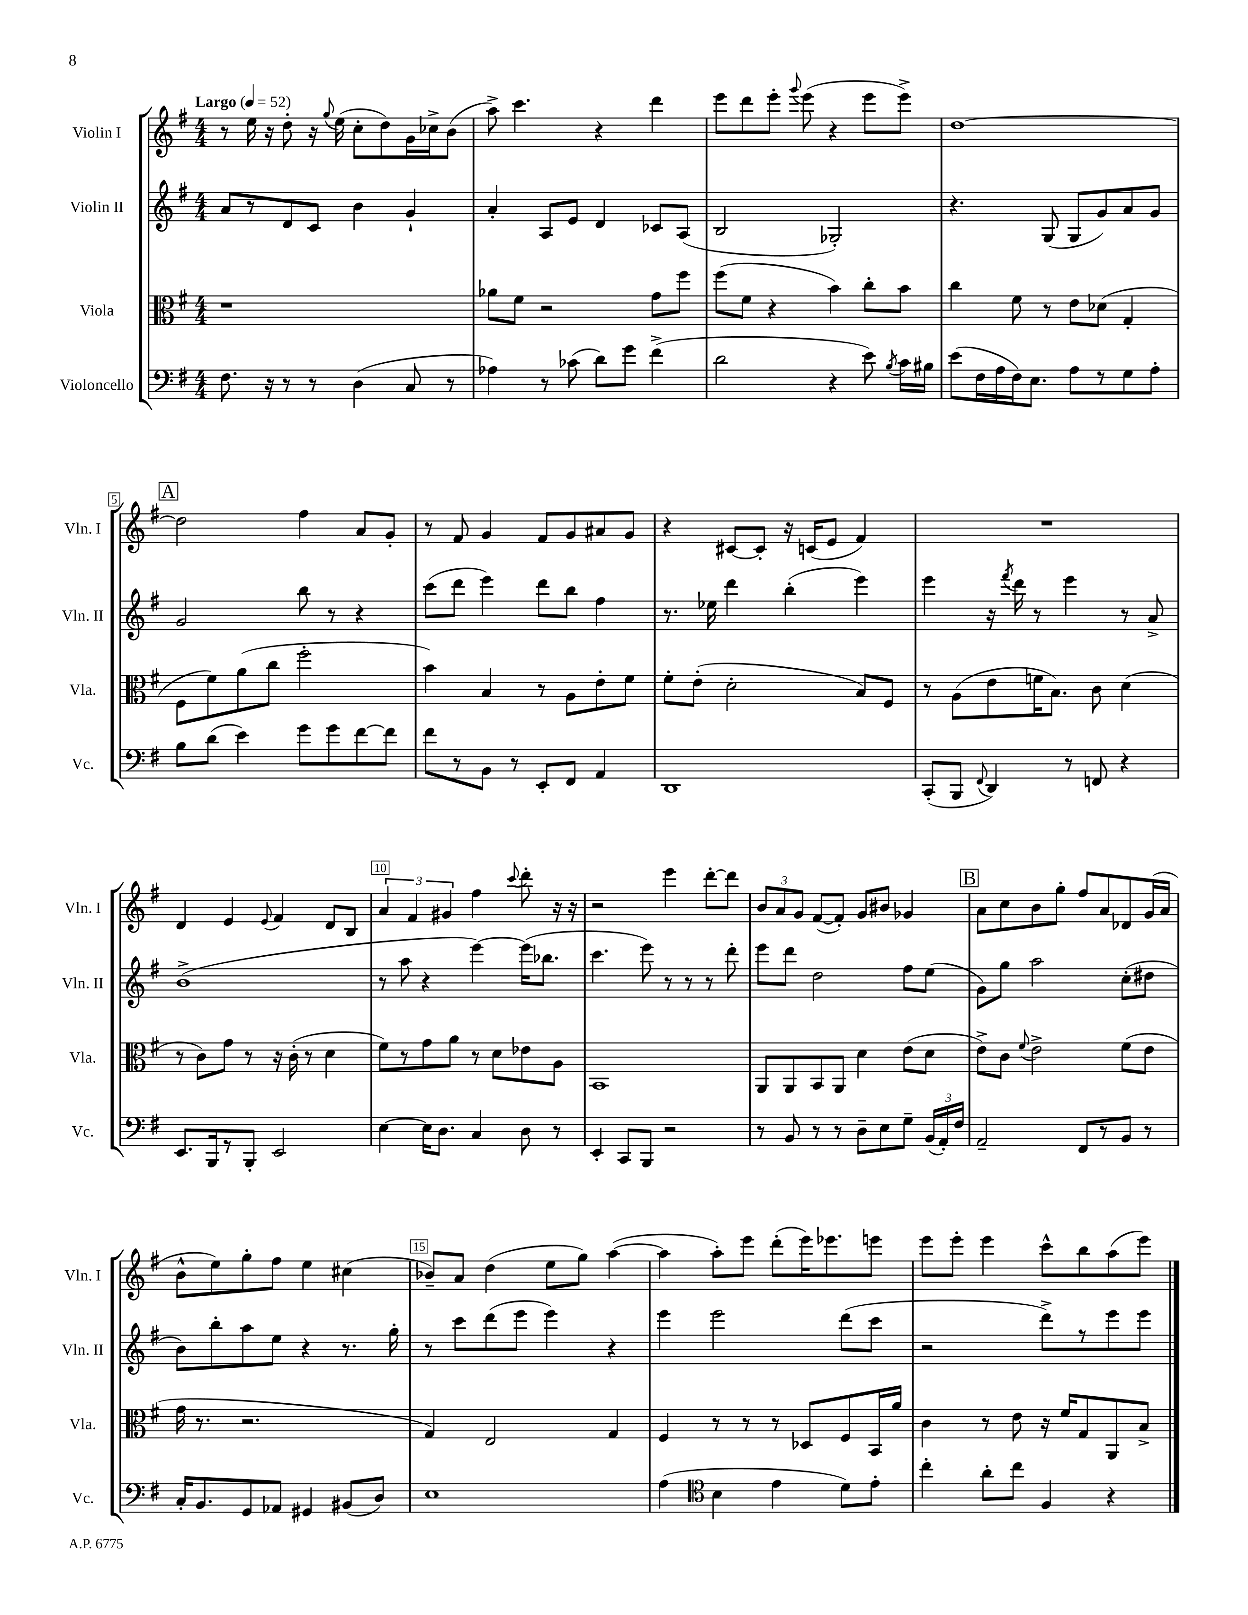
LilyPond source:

<<
\new StaffGroup <<
\new Staff = "s0" \with { instrumentName = "Violin I" shortInstrumentName = "Vln. I" } {
    \clef treble \key g \major \numericTimeSignature \time 4/4 \tempo "Largo" 4 = 52
    \autoBeamOff r8 e''16 r16 d''8-. r16 \appoggiatura { g''8 } e''16( c''8[-. d''8) g'16 ces''16-> b'8]( |
    a''8->) c'''4. r4 d'''4 |
    e'''8[ d'''8 e'''8]-. \appoggiatura { g'''8 } e'''8( r4 e'''8[ e'''8]->) |
    d''1~ |
    \mark \markup { \box "A" } d''2 fis''4 a'8[ g'8]-. |
    r8 fis'8 g'4 fis'8[ g'8 ais'8 g'8] |
    r4 cis'8[~ cis'8]-. r16 c'16[( e'8] fis'4) |
    R1 |
    d'4 e'4 \appoggiatura { e'8 } fis'4 d'8[ b8] |
    \tuplet 3/2 { a'4 fis'4 gis'4 } fis''4 \appoggiatura { c'''8 } d'''8-. r16 r16 |
    r2 e'''4 d'''8[~-. d'''8] |
    \tuplet 3/2 { b'8[ a'8 g'8] } fis'8[~( fis'8]-.) g'8[ bis'8] ges'4 |
    \mark \markup { \box "B" } a'8[ c''8 b'8 g''8]-. fis''8[ a'8 des'8 g'16( a'16] |
    b'8[-^ e''8) g''8-. fis''8] e''4 cis''4( |
    bes'8[--) a'8] d''4( e''8[ g''8]) a''4~( |
    a''4 a''8[-.) e'''8] d'''8[-.( e'''16) ees'''8. e'''8] |
    e'''8[ e'''8]-. e'''4 c'''8[-^ b''8 a''8( e'''8]) \bar "|." |
}
\new Staff = "s1" \with { instrumentName = "Violin II" shortInstrumentName = "Vln. II" } {
    \clef treble \key g \major \numericTimeSignature \time 4/4
    \autoBeamOff a'8[ r8 d'8 c'8] b'4 g'4-! |
    a'4-. a8[ e'8] d'4 ces'8[ a8]( |
    b2 ges2-.) |
    r4. g8( g8[ g'8) a'8 g'8] |
    \mark \markup { \box "A" } g'2 b''8 r8 r4 |
    c'''8[( d'''8] e'''4) d'''8[ b''8] fis''4 |
    r8. ees''16 d'''4 b''4-.( e'''4) |
    e'''4 r16 \acciaccatura { fis'''8 } d'''16 r8 e'''4 r8 a'8-> |
    b'1->( |
    r8 a''8 r4 e'''4~) e'''16[( bes''8.] |
    c'''4. e'''8) r8 r8 r8 d'''8-. |
    e'''8[ d'''8] d''2 fis''8[ e''8]( |
    \mark \markup { \box "B" } g'8[) g''8] a''2 c''8[-.( dis''8] |
    b'8[) b''8-. a''8 e''8] r4 r8. g''16-. |
    r8 c'''8[ d'''8( e'''8] e'''4) r4 |
    e'''4 e'''2 d'''8[( c'''8] |
    r2 d'''8[->) r8 e'''8 e'''8] \bar "|." |
}
\new Staff = "s2" \with { instrumentName = "Viola" shortInstrumentName = "Vla." } {
    \clef alto \key g \major \numericTimeSignature \time 4/4
    \autoBeamOff r1 |
    aes'8[ fis'8] r2 g'8[ fis''8] |
    fis''8[( fis'8] r4 b'4) c''8[-. b'8] |
    c''4 fis'8 r8 e'8[ des'8]( g4-. |
    \mark \markup { \box "A" } fis8[ fis'8) a'8( c''8] fis''2-. |
    b'4) b4 r8 a8[ e'8-. fis'8] |
    fis'8[-. e'8]-.( d'2-. b8[) fis8] |
    r8 a8[( e'8 f'16 b8.]) c'8 d'4( |
    r8 c'8[) g'8] r8 r16 c'16-.( r8 d'4 |
    fis'8[) r8 g'8 a'8] r8 d'8[ ees'8 a8] |
    b,1 |
    a,8[ a,8 b,8 a,8] d'4 e'8[( d'8] |
    \mark \markup { \box "B" } e'8[->) c'8] \appoggiatura { fis'8 } e'2-> fis'8[( e'8] |
    g'16 r8. r2. |
    g4) e2 g4 |
    fis4 r8 r8 r8 des8[ fis8 b,16 a'16] |
    c'4 r8 e'8 r16 fis'16[ g8 a,8 b8]-> \bar "|." |
}
\new Staff = "s3" \with { instrumentName = "Violoncello" shortInstrumentName = "Vc." } {
    \clef bass \key g \major \numericTimeSignature \time 4/4
    \autoBeamOff fis8. r16 r8 r8 d4( c8 r8 |
    aes4) r8 ces'8( d'8[) g'8] fis'4->( |
    d'2 r4 e'8) \acciaccatura { b8 } c'16[ bis16] |
    e'8[( fis16 a16 fis16) e8.] a8[ r8 g8 a8]-. |
    \mark \markup { \box "A" } b8[ d'8]( e'4) g'8[ g'8 fis'8~ fis'8] |
    fis'8[ r8 b,8] r8 e,8[-. fis,8] a,4 |
    d,1 |
    c,8[-.( b,,8] \appoggiatura { fis,8 } d,4) r8 f,8 r4 |
    e,8.[ b,,16 r8 b,,8]-. e,2 |
    e4~ e16[ d8.] c4 d8 r8 |
    e,4-. c,8[ b,,8] r2 |
    r8 b,8 r8 r8 d8[-- e8 g8]-- \tuplet 3/2 { b,16[( a,16-.) fis16] } |
    \mark \markup { \box "B" } a,2-- fis,8[ r8 b,8] r8 |
    c16[-. b,8. g,8 aes,8] gis,4 bis,8[( d8]) |
    e1 |
    a4( \clef tenor b4 e'4 d'8[) e'8]-. |
    c''4-. a'8[-. c''8] fis4 r4 \bar "|." |
}
>>
>>
\layout { \context { \Score \override BarNumber.break-visibility = ##(#f #t #t) barNumberVisibility = #(every-nth-bar-number-visible 5) \override BarNumber.stencil = #(make-stencil-boxer 0.1 0.3 ly:text-interface::print) } }
